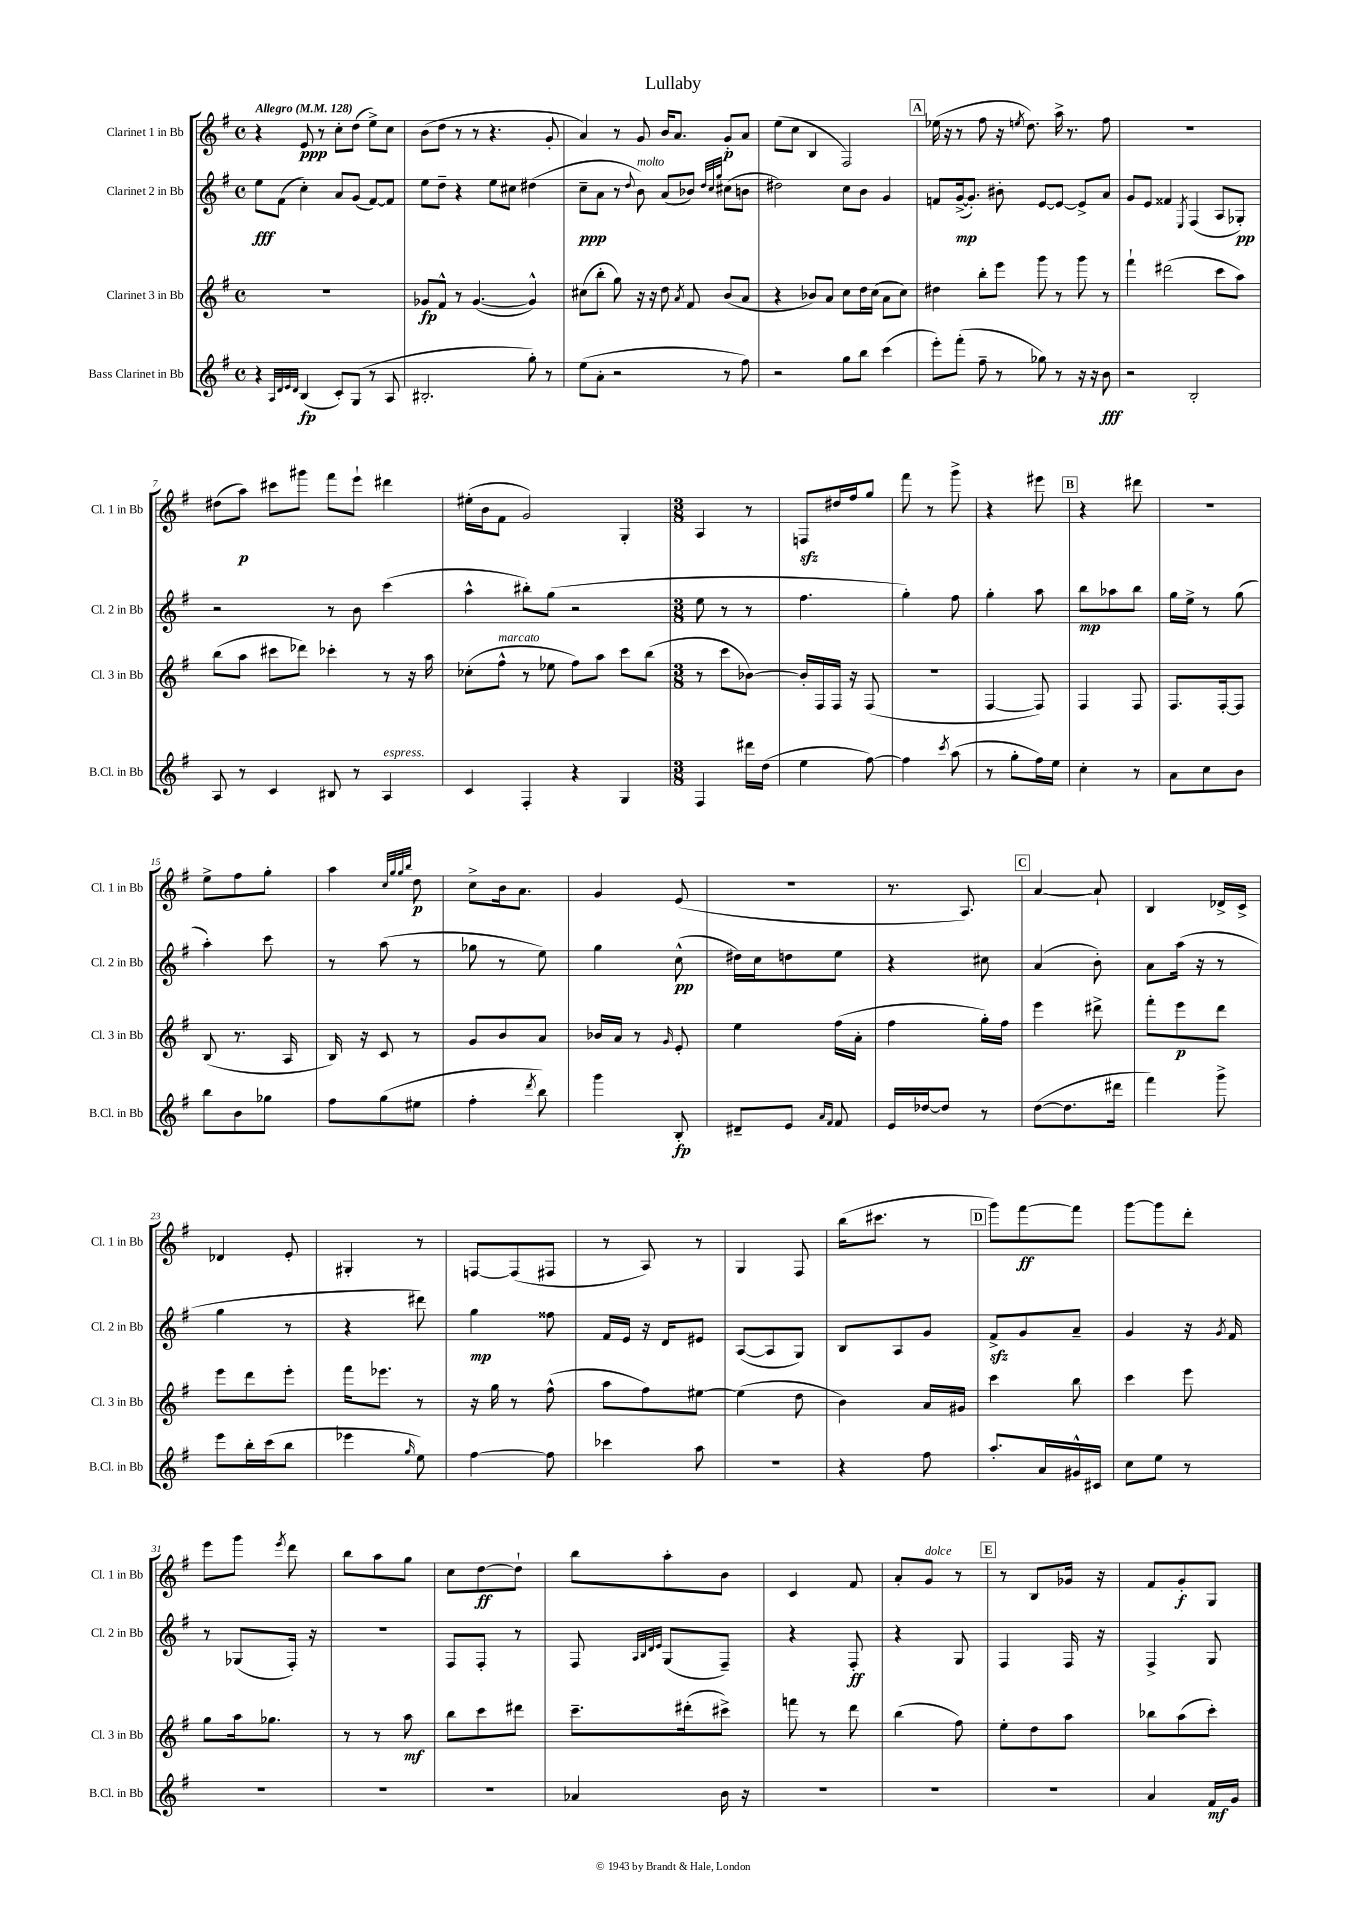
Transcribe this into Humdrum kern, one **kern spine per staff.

**kern	**kern	**kern	**kern
*staff4	*staff3	*staff2	*staff1
*clefG2	*clefG2	*clefG2	*clefG2
*k[f#]	*k[f#]	*k[f#]	*k[f#]
*M4/4	*M4/4	*M4/4	*M4/4
*met(c)	*met(c)	*met(c)	*met(c)
*MM128	*MM128	*MM128	*MM128
4r	1r	8ee	4r
.	.	(8f#	.
32qqA	.	.	.
32qqd	.	.	.
32qqe	.	.	.
32qqd	.	.	.
(4B	.	4cc')	8e
.	.	.	8r
8c')	.	8a	8cc'
(8G	.	(8g	(8dd
8r	.	[8f#)	8ee^)
8A	.	8f#]	8cc
=	=	=	=
2.B#'	8g-	8ee	(8b
.	8f#^^	8dd~	8dd
.	8r	4r	8r
.	([4.g-	.	8r
.	.	8ee	4.r
.	.	8cc#	.
8gg')	4g-^^])	(4dd#	.
8r	.	.	8g'
=	=	=	=
(8ee	(8cc#	8cc~	4a)
8a'	8bb'	8a	.
2r	8gg)	8r	8r
.	.	8qqdd	.
.	16r	8b)	8g
.	16r	.	.
.	8dd	(8a	16b
.	.	.	8.a
.	8qa	.	.
.	8f#	8b-)	.
.	.	32qqdd	.
.	.	32qqcc	.
.	.	32qqgg	.
8r	(8b	(8cc#	8g'
8ff#)	8a	8b	8a
=	=	=	=
2r	4r	2dd#)	(8ee
.	.	.	8cc
.	8b-)	.	4B
.	8a	.	.
8gg	8cc	8cc	2F#)
8bb	16dd	8b	.
.	(16cc	.	.
(4ccc	8a	4g	.
.	8cc)	.	.
=	=	=	=
8eee')	4dd#	8f	(16ee-
.	.	.	16r
(8fff#'	.	([16g^	8r
.	.	8.g'])	.
8ff#~	8bb'	.	8ff#
8r	8eee	8b#'	16r
.	.	.	8qee
.	.	.	8.dd)
8gg-)	8ggg	[8e	.
8r	8r	8e_	16aa^
.	.	.	8.r
16r	8ggg	8e^]	.
16r	.	.	.
8b	8r	8a	8ff#
=	=	=	=
2r	4fff#`	8g	1r
.	.	8e	.
.	(2ddd#	4f##	.
.	.	8qE	.
2B'	.	(4F#	.
.	8ccc	8A	.
.	8aa)	8G-')	.
=	=	=	=
8A	(8bb	2r	(8dd#
8r	8aa	.	8aa)
4c	8ccc#	.	8ccc#
.	8ddd-)	.	8ggg#
8B#	4ccc-'	8r	8fff#
8r	.	8b	8eee`
4A	8r	(4ccc	4ddd#
.	16r	.	.
.	16aa	.	.
=	=	=	=
4c	(8cc-'	4aa^^	(16ee#'
.	.	.	16b
.	8ff#^^	.	8f#
4F#'	8r	8bb#')	2g)
.	8ee-	(8gg	.
4r	8ff#)	2r	.
.	8aa	.	.
4G	8ccc	.	4G'
.	(8bb	.	.
=	=	=	=
*M3/8	*M3/8	*M3/8	*M3/8
4F#	8r	8ee	4A
.	8ccc	8r	.
16ddd#	[8b-)	8r	8r
(16dd	.	.	.
=	=	=	=
4ee	16b-']	4.ff#	8F
.	16F#	.	.
.	16F#	.	16dd#
.	16r	.	16ff#
[8ff#)	(8F#	.	8gg
=	=	=	=
4ff#]	4.r	4gg')	8fff#
.	.	.	8r
8qccc	.	.	.
(8aa	.	8ff#	8ggg^
=	=	=	=
8r	[4F#	4gg'	4r
8gg'	.	.	.
16ff#)	8F#])	8aa	8eee#
16ee	.	.	.
=	=	=	=
4cc'	4F#	8bb	4r
.	.	8aa-	.
8r	8F#	8bb	8ddd#
=	=	=	=
8a	8.F#	16gg	4.r
.	.	16ee^	.
8cc	.	8r	.
.	[16F#'	.	.
8b	8F#]	(8gg	.
=	=	=	=
8bb	(8B	4aa')	8ee^
8b	8.r	.	8ff#
8gg-	.	8ccc	8gg'
.	16A	.	.
=	=	=	=
8ff#	16B)	8r	4aa
.	16r	.	.
(8gg	8c	(8aa	.
.	.	.	32qqcc
.	.	.	32qqgg
.	.	.	32qqgg
.	.	.	32qqbb
8ee#	8r	8r	8dd
=	=	=	=
4ff#'	8g	8gg-	8cc^
.	8b	8r	16b
.	.	.	8.a
8qddd	.	.	.
8bb)	8a	8ee)	.
=	=	=	=
4ggg	16b-	4gg	4g
.	16a	.	.
.	8r	.	.
.	16qqg	.	.
8B'	8e'	(8cc^^	(8e
=	=	=	=
8d#~	4ee	16dd#)	4.r
.	.	16cc	.
8e	.	8dd	.
16qqa	.	.	.
16qqf#	.	.	.
8f#	(16ff#	8ee	.
.	16a'	.	.
=	=	=	=
16e	4ff#	4r	8.r
[16dd-	.	.	.
8dd-]	.	.	.
.	.	.	8.A)
8r	16gg')	8cc#	.
.	16ff#	.	.
=	=	=	=
([8dd	4eee	(4a	[4a
8.dd]	.	.	.
.	8ddd#^	8b')	8a`]
16ddd#	.	.	.
=	=	=	=
4fff#)	8fff#'	8a	4B
.	8eee	(16aa	.
.	.	16r	.
8ggg^	8ddd	8r	16d-^
.	.	.	16c^
=	=	=	=
8eee	8eee	4gg	4d-
16bb'	8ddd	.	.
(16ccc	.	.	.
8bb	8eee'	8r	8e'
=	=	=	=
4eee-	16fff#	4r	4G#'
.	8.eee-	.	.
16qqgg	.	.	.
8ee)	8r	8ddd#)	8r
=	=	=	=
[4ff#	16r	4gg	[8F
.	16gg	.	.
.	8r	.	(8F]
8ff#]	(8ff#^^	8ff##	8F#
=	=	=	=
4ccc-	8aa	16f#	8r
.	.	16e	.
.	8ff#)	16r	8A)
.	.	16d	.
8aa	[8ee#	8e#	8r
=	=	=	=
4.r	(4ee#]	([8A	4G
.	.	8A]	.
.	8dd	8G)	8F#
=	=	=	=
4r	4b)	8B	(16bb
.	.	.	8.ccc#
.	.	8A	.
8ff#	16a	8g	8r
.	16g#	.	.
=	=	=	=
8.aa'	4ccc	8f#^	8ggg)
.	.	8g	[8fff#
16a	.	.	.
16g#^^	8bb	8a~	8fff#]
16c#	.	.	.
=	=	=	=
8cc	4ccc	4g	[8ggg
8ee	.	.	8ggg]
8r	8eee	16r	8ddd'
.	.	8qg	.
.	.	16f#	.
=	=	=	=
4.r	8gg	8r	8eee
.	16aa	(8G-	8ggg
.	8.gg-	.	.
.	.	.	8qeee
.	.	16F#')	8ddd
.	.	16r	.
=	=	=	=
4.r	8r	4.r	8bb
.	8r	.	8aa
.	8aa	.	8gg
=	=	=	=
4.r	8bb	8F#	8cc
.	8ccc	8F#'	[8dd
.	8ddd#	8r	8dd`]
=	=	=	=
4a-	8.ccc~	8F#	8bb
.	.	32qqA	.
.	.	32qqB	.
.	.	32qqd	.
.	.	32qqe	.
.	.	(8G	8aa'
.	(16ddd#'	.	.
16b	8ccc#^)	8F#~)	8b
16r	.	.	.
=	=	=	=
4.r	8fff	4r	4c
.	8r	.	.
.	8ddd	8F#'	8f#
=	=	=	=
4.r	(4bb	4r	8a'
.	.	.	8g
.	8ff#)	8G	8r
=	=	=	=
4.r	8ee'	4F#	8r
.	8dd	.	8B
.	8aa	16F#	16g-
.	.	16r	16r
=	=	=	=
4a	8bb-	4F#^	8f#
.	(8aa	.	8g'
16f#	8ccc')	8G	8G
16g	.	.	.
==	==	==	==
*-	*-	*-	*-
